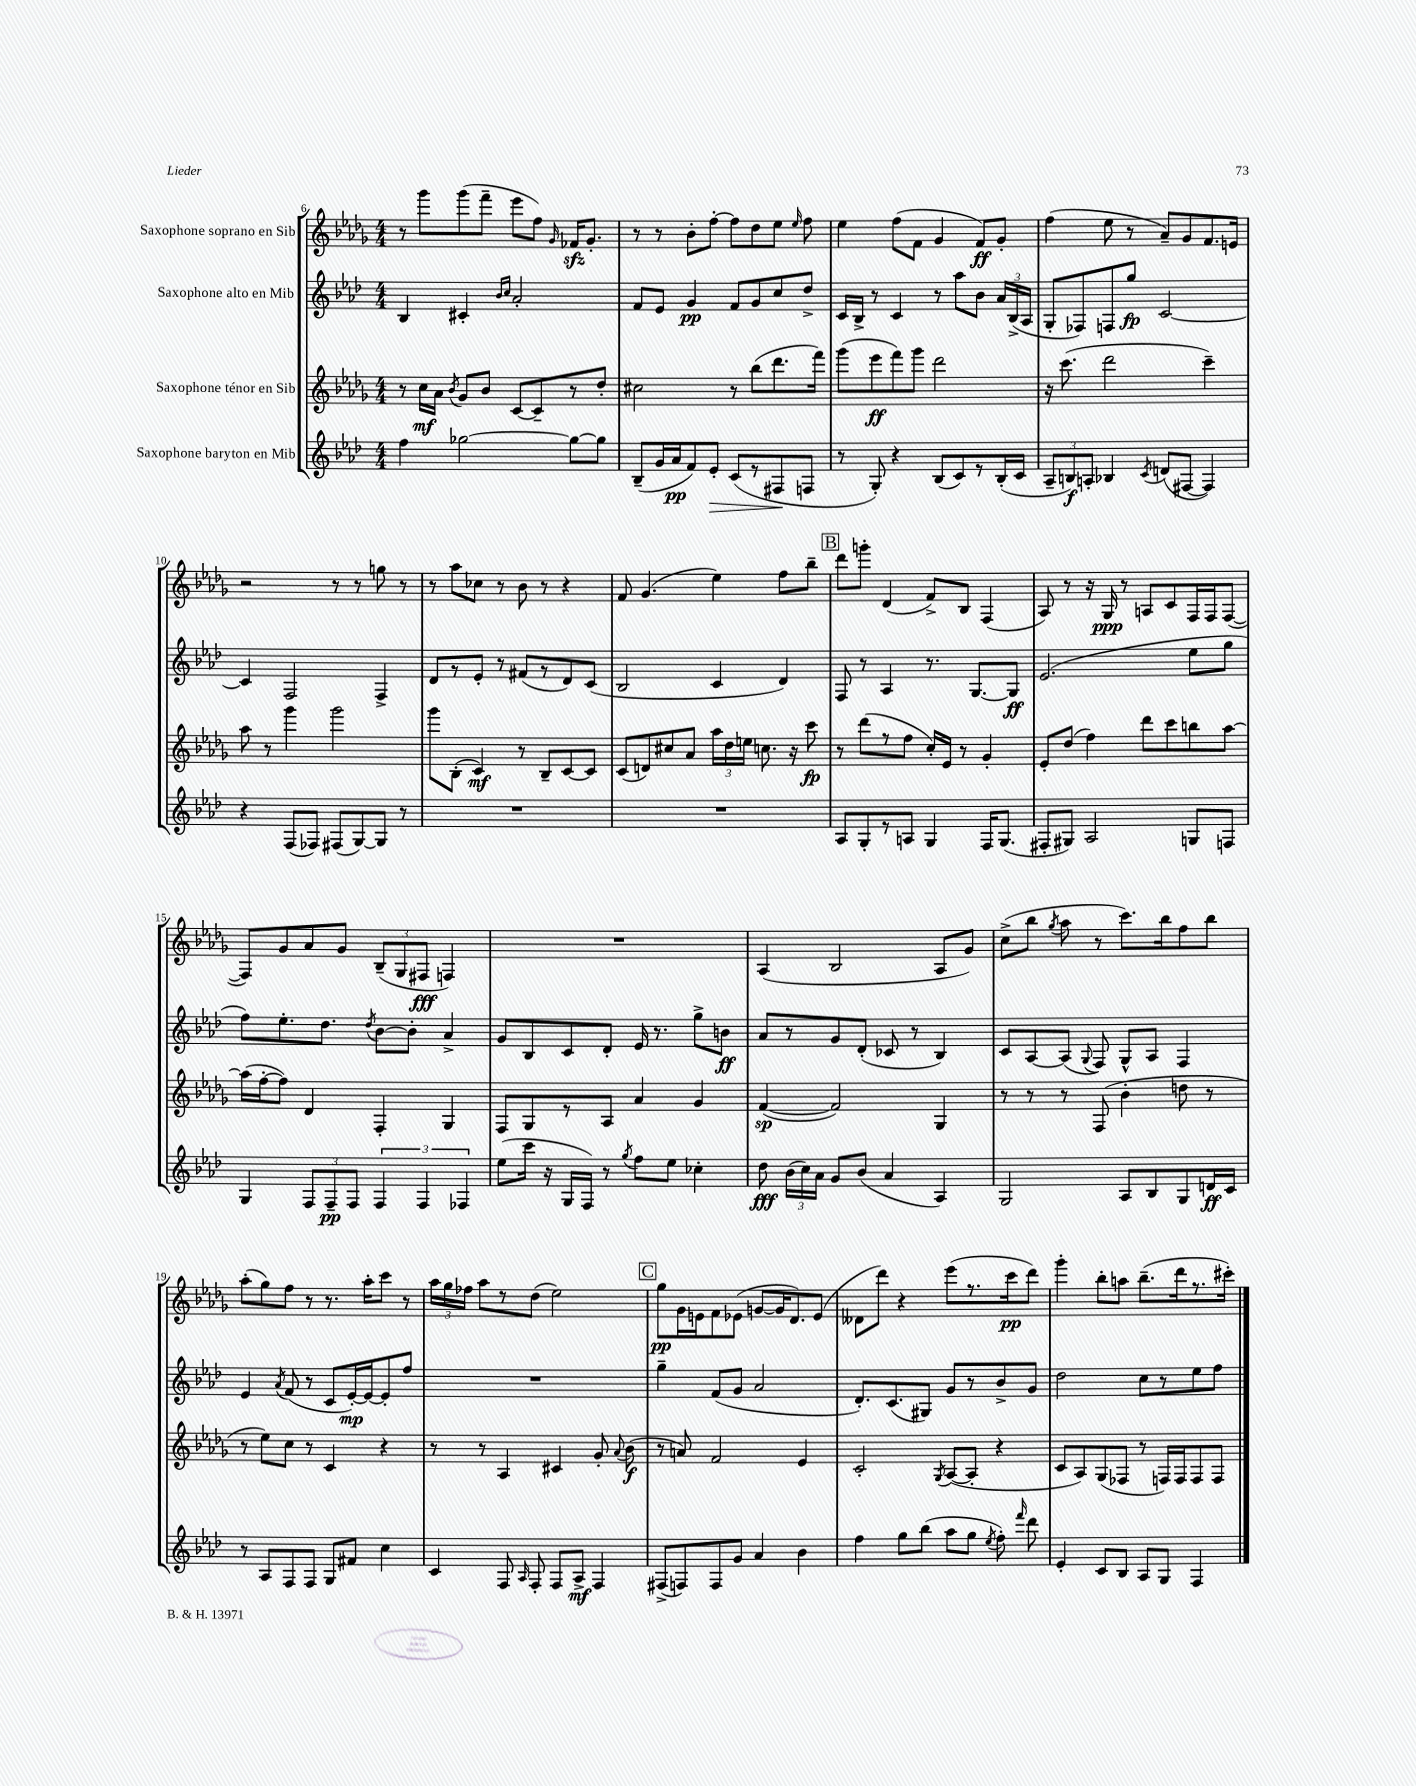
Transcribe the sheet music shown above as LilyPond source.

<<
\new StaffGroup <<
\new Staff = "s0" \with { instrumentName = "Saxophone soprano en Sib" } {
    \clef treble \key des \major \numericTimeSignature \time 4/4
    \autoBeamOff r8 ges'''8[ ges'''8( f'''8]-- ees'''8[ f''8]) \grace { ges'16 } fes'16[\sfz ges'8.]-. |
    r8 r8 bes'8[-. f''8]~-. f''8[ des''8 ees''8] \grace { ees''16 } f''8 |
    ees''4 f''8[( f'8] ges'4 f'8[\ff) ges'8]-. |
    f''4( ees''8 r8 aes'8[--) ges'8 f'8. e'16] |
    r2 r8 r8 g''8 r8 |
    r8 aes''8[ ces''8] r8 bes'8 r8 r4 |
    f'8 ges'4.( ees''4) f''8[ bes''8]-- |
    \mark \markup { \box "B" } des'''8[ g'''8]-. des'4( f'8[->) bes8] f4( |
    aes8) r8 r16 ges16\ppp r8 a8[ c'8 f16 f16 f8]~( |
    f8[) ges'8 aes'8 ges'8] \tuplet 3/2 { bes8[--( ges8 fis8]\fff } f4) |
    R1 |
    aes4( bes2 aes8[ ges'8]) |
    c''8[->( bes''8] \acciaccatura { ges''8 } aes''8 r8 c'''8.[) bes''16 f''8 bes''8] |
    aes''8[-.( ges''8) f''8] r8 r8. aes''16[-. c'''8] r8 |
    \tuplet 3/2 { aes''16[ ges''16 fes''16] } aes''8[ r8 des''8]( ees''2) |
    \mark \markup { \box "C" } ges''8[\pp ges'16 e'16 f'8 ees'8]( g'8[~ g'16 des'8.) ees'8]( |
    deses'8[ des'''8]) r4 ees'''8[( r8. c'''16\pp des'''8]) |
    ges'''4-. bes''8[-. a''8] bes''8.[--( des'''16 r8. cis'''16]-.) \bar "|." |
}
\new Staff = "s1" \with { instrumentName = "Saxophone alto en Mib" } {
    \clef treble \key aes \major \numericTimeSignature \time 4/4
    \autoBeamOff bes4 cis'4-. \grace { bes'16[ c''16] } aes'2-. |
    f'8[ ees'8] g'4\pp f'8[ g'8 c''8 des''8]-> |
    c'16[ bes16]-> r8 c'4 r8 aes''8[ bes'8] \tuplet 3/2 { aes'16[ bes16->( aes16] } |
    g8[-. fes8) f8 g''8]\fp c'2~ |
    c'4 f2 f4-> |
    des'8[ r8 ees'8]-. r8 fis'8[( r8 des'8) c'8]( |
    bes2 c'4 des'4) |
    \mark \markup { \box "B" } f8 r8 aes4 r8. g8.[~ g8]\ff |
    ees'2.( ees''8[ g''8] |
    f''8[) ees''8.-. des''8.] \acciaccatura { des''8 } bes'8[~ bes'8]-. aes'4-> |
    g'8[ bes8 c'8 des'8]-. ees'16 r8. g''8[-> b'8]\ff |
    aes'8[ r8 g'8 des'8]-.( ces'8 r8 bes4) |
    c'8[ aes8~ aes8]( \appoggiatura { g8 } f8) g8[-^ aes8] f4 |
    ees'4 \acciaccatura { aes'8 } f'8( r8 c'8[ ees'16~-.\mp) ees'16~ ees'8-. f''8] |
    R1 |
    \mark \markup { \box "C" } g''4-- f'8[( g'8] aes'2 |
    des'8.[-.) c'8.( gis8]) g'8[ r8 bes'8-> g'8] |
    des''2 c''8[ r8 ees''8 f''8] \bar "|." |
}
\new Staff = "s2" \with { instrumentName = "Saxophone ténor en Sib" } {
    \clef treble \key des \major \numericTimeSignature \time 4/4
    \autoBeamOff r8 c''16[\mf aes'16] \acciaccatura { bes'8 } ges'8[ bes'8] c'8[~ c'8-- r8 des''8]-. |
    cis''2 r8 bes''8[( des'''8. f'''16]) |
    ges'''8[( ees'''8\ff f'''8) ges'''8] des'''2 |
    r16 c'''8.( des'''2 c'''4--) |
    aes''8 r8 ges'''4 ges'''2 |
    ges'''8[ bes8]-.( c'4\mf) r8 bes8[-- c'8~ c'8] |
    c'8[( d'8) cis''8 aes'8] \tuplet 3/2 { aes''16[ des''16 e''16] } c''8. r16 c'''8\fp |
    \mark \markup { \box "B" } r8 des'''8[( r8 f''8] c''16[-.) ees'16] r8 ges'4-. |
    ees'8[-. des''8]( f''4) des'''8[ c'''8 b''8 aes''8]~ |
    aes''16[( f''16~-. f''8]) des'4 f4-. ges4 |
    f8[ ges8 r8 aes8] aes'4 ges'4 |
    f'4~\sp( f'2) ges4 |
    r8 r8 r8 f8( bes'4-. d''8 r8 |
    r8 ees''8[) c''8] r8 c'4 r4 |
    r8 r8 aes4 cis'4 ges'8-. \appoggiatura { aes'8 } bes'8\f( |
    \mark \markup { \box "C" } r8 a'8) f'2 ees'4 |
    c'2-. \acciaccatura { ges8 } aes8[~( aes8]-. r4 |
    c'8[ aes8) ges8( fes8] r8 f16[) f16 f8 f8] \bar "|." |
}
\new Staff = "s3" \with { instrumentName = "Saxophone baryton en Mib" } {
    \clef treble \key aes \major \numericTimeSignature \time 4/4
    \autoBeamOff f''4 ges''2~ ges''8[~ ges''8] |
    bes8[--( g'16 aes'16\pp f'8) ees'8]-.\> c'8[( r8 fis8\! f8] |
    r8 g8-.) r4 bes8[( c'8) r8 bes16-.( c'16] |
    \tuplet 3/2 { aes8[-- b8\f) a8]-. } bes4 \acciaccatura { c'8 } d'8[( fis8]~ fis4) |
    r4 f8[( fes8]) fis8[( g8~) g8] r8 |
    R1 |
    R1 |
    \mark \markup { \box "B" } aes8[ g8-. r8 a8] g4 f16[ g8.]( |
    fis8[-. gis8]) aes2 g8[ f8] |
    g4 \tuplet 3/2 { f8[ f8--\pp f8] } \tuplet 3/2 { f4 f4 fes4 } |
    ees''8[( c'''16] r16 g16[ f16]) r8 \acciaccatura { g''8 } f''8[ ees''8] ces''4-. |
    des''8\fff \tuplet 3/2 { bes'16[( c''16) aes'16] } g'8[ bes'8]( aes'4 aes4) |
    g2 aes8[ bes8 g8 d'16\ff c'16] |
    r8 aes8[ f8 f8] g8[ fis'8] c''4 |
    c'4 f8 \grace { aes16 } f8-. f8[ aes8]->\mf f4 |
    \mark \markup { \box "C" } fis8[->( f8) f8 g'8] aes'4 bes'4 |
    f''4 g''8[ bes''8]( aes''8[ g''8] \acciaccatura { ees''8 } f''8-.) \grace { f'''16 } des'''8 |
    ees'4-. c'8[ bes8] aes8[ g8] f4 \bar "|." |
}
>>
>>
\layout { \context { \Score currentBarNumber = #6 } }
